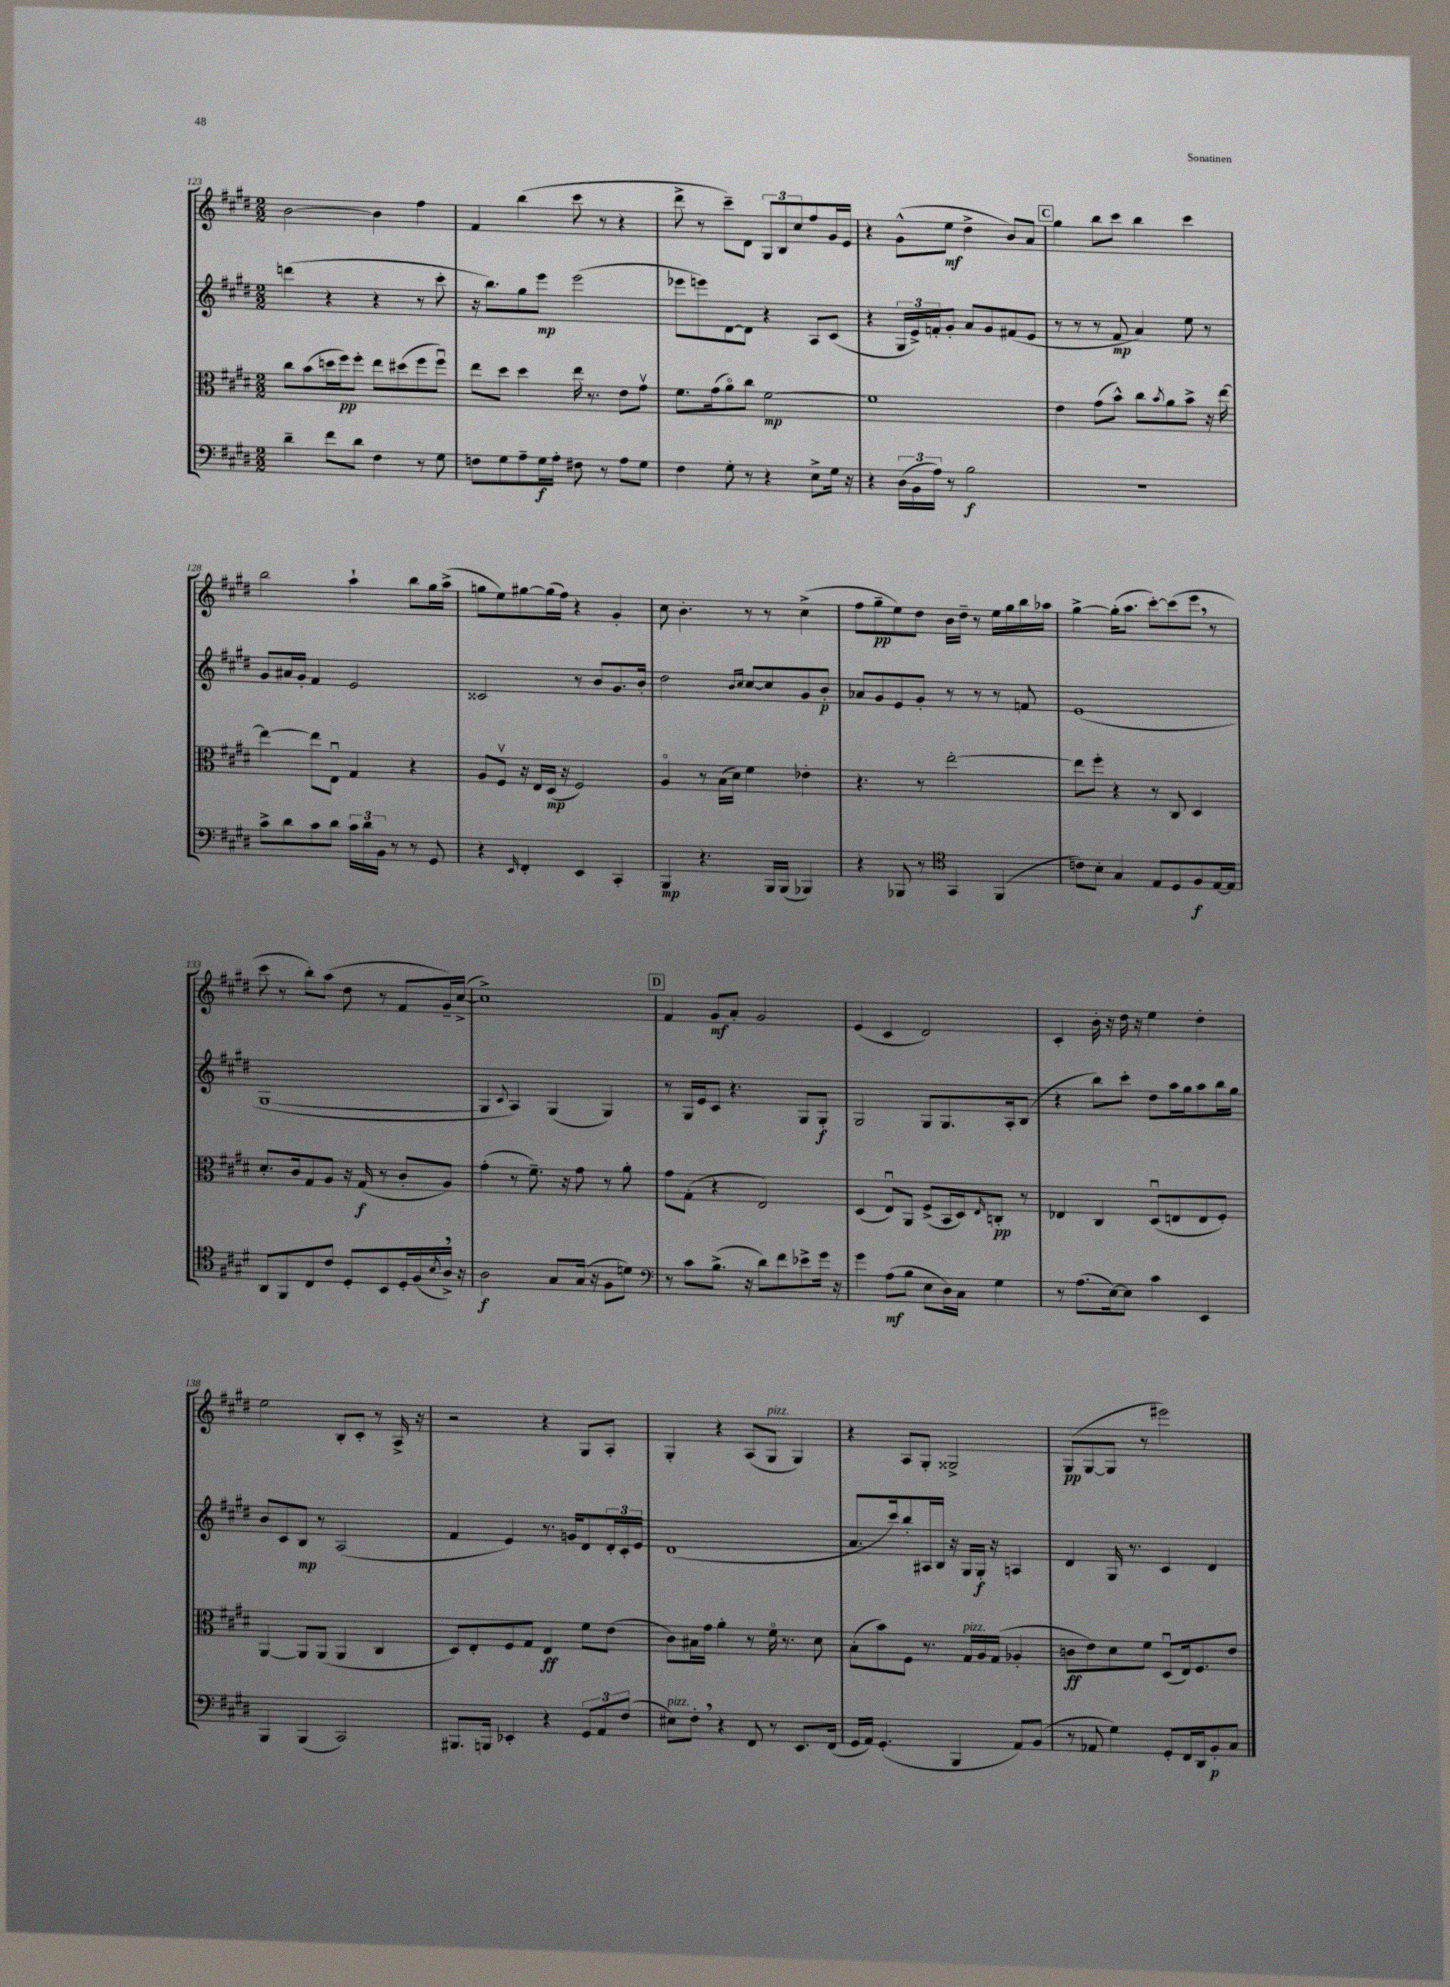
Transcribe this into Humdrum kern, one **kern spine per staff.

**kern	**dynam	**kern	**dynam	**kern	**dynam	**kern	**dynam
*part4	*part4	*part3	*part3	*part2	*part2	*part1	*part1
*staff4	*staff4	*staff3	*staff3	*staff2	*staff2	*staff1	*staff1
*clefF4	*	*clefC3	*	*clefG2	*	*clefG2	*
*k[f#c#g#d#]	*	*k[f#c#g#d#]	*	*k[f#c#g#d#]	*	*k[f#c#g#d#]	*
*M2/2	*	*M2/2	*	*M2/2	*	*M2/2	*
=123	=123	=123	=123	=123	=123	=123	=123
4d#~\	.	8cc#\L	.	(4dddn\	.	[2b\	.
.	.	(8b\	.	.	.	.	.
8f#\L	.	16ddn\L	.	4r	.	.	.
.	.	16ff#\J)	pp	.	.	.	.
8d#\J	.	8ff#'\J	.	.	.	.	.
4F#\	.	8ee\L	.	4r	.	4b\]	.
.	.	(8dd#X\	.	.	.	.	.
8r	.	8ff#\	.	8r	.	4ff#\	.
8G#\	.	8ff#u\J)	.	8ccc#'\	.	.	.
=124	=124	=124	=124	=124	=124	=124	=124
8Fn\L	.	8ee\L	.	16r	.	4f#/	.
.	.	.	.	8.bb\L)	.	.	.
8G#\	.	8dd#\J	.	.	.	.	.
8A~\	.	4dd#\	.	8gg#\	.	(4bb\	.
16G#\L	f	.	.	8eee\J	mp	.	.
16A'\JJ	.	.	.	.	.	.	.
8F#X\	.	16ee\	.	(2eee\	.	8ccc#\	.
.	.	8.r	.	.	.	.	.
8r	.	.	.	.	.	8r	.
8A\L	.	8e\L	.	.	.	4r	.
8G#\J	.	8g#v\J	.	.	.	.	.
=125	=125	=125	=125	=125	=125	=125	=125
4F#\	.	8.f#\L	.	8eee-X\L	.	8ddd#^\	.
.	.	.	.	8eeen\)	.	8r	.
.	.	(16g#\k	.	.	.	.	.
8G#'\	.	8a\)	.	[8d#\	.	8ccc#~\L)	.
8r	.	8cc#\J	.	8d#\J]	.	8d#\J	.
4r	.	[2f#\	mp	4r	.	12G#/L	.
.	.	.	.	.	.	12B/	.
.	.	.	.	.	.	12cc#/	.
8E^\L	.	.	.	8A/L	.	8ff#/	.
16G#\Jk	.	.	.	(8c#/J	.	16g#/L	.
16r	.	.	.	.	.	16e/JJ	.
=126	=126	=126	=126	=126	=126	=126	=126
4r	.	1f#]	.	4r	.	4r	.
(24D#\LL	.	.	.	24G#/LL	.	(8g#^^\L	.
24BB\	.	.	.	24e^/)	.	.	.
24A\JJ)	.	.	.	24fn'/J	.	.	.
8r	.	.	.	8g#'/J	.	8ee\J	mf
2B\	f	.	.	8a/L	.	4dd#^\	.
.	.	.	.	8g#/	.	.	.
.	.	.	.	(8f#X/	.	8b/L)	.
.	.	.	.	8e/J	.	8a/J	.
!!LO:REH:place=s1:t=C
=127	=127	=127	=127	=127	=127	=127	=127
1r	.	4e\	.	8r	.	4gg#\	.
.	.	.	.	8r	.	.	.
.	.	(8g#\L	.	8r	.	8bb\L	.
.	.	8b^^\J)	.	8f#/	mp	8ccc#\J	.
.	.	8cc#\L	.	4a/)	.	4bb\	.
.	.	8qb/	.	.	.	.	.
.	.	8a\	.	.	.	.	.
.	.	8b^\J	.	8ee\	.	4ccc#\	.
.	.	16r	.	8r	.	.	.
.	.	[16ee\	.	.	.	.	.
!!LO:LB:g=z
=128	=128	=128	=128	=128	=128	=128	=128
8c#^\L	.	4ee\_	.	8g#/L	.	2bb\	.
8d#\	.	.	.	16a#X/L	.	.	.
.	.	.	.	16g#'/JJ	.	.	.
8c#\	.	8ee\L]	.	4f#/	.	.	.
8d#\J	.	8Eu\J	.	.	.	.	.
24c#\LL	.	4G#/	.	2e/	.	4aa`\	.
24d#\	.	.	.	.	.	.	.
24BB\JJ	.	.	.	.	.	.	.
8r	.	.	.	.	.	.	.
8r	.	4r	.	.	.	8bb\L	.
8GG#/	.	.	.	.	.	16gg#\L	.
.	.	.	.	.	.	(16aa^\JJ	.
=129	=129	=129	=129	=129	=129	=129	=129
4r	.	8A/L	.	2c##X/	.	8ggn\L	.
.	.	8F#v/J	.	.	.	8ee\)	.
16qqEE/	.	.	.	.	.	.	.
4FF#'/	.	16r	.	.	.	[8gg#X\	.
.	.	16E/LL	.	.	.	.	.
.	.	(16D#/JJ	mp	.	.	(16gg#\L]	.
.	.	16r	.	.	.	16ff#\JJ)	.
4EE/	.	2F#/)	.	8r	.	4r	.
.	.	.	.	8b/L	.	.	.
4CC#'/	.	.	.	8.g#/	.	4g#'/	.
.	.	.	.	16b'/Jk	.	.	.
=130	=130	=130	=130	=130	=130	=130	=130
4BBB/	mp	4A/	.	2dd#\	.	8cc#\	.
.	.	.	.	.	.	4.b'\	.
4.r	.	8r	.	.	.	.	.
.	.	(16B\LL	.	.	.	.	.
.	.	16d#\JJ)	.	.	.	.	.
.	.	.	.	16qqb/LL	.	.	.
.	.	.	.	16qqcc#/JJ	.	.	.
.	.	4f#\	.	[8cc#/L	.	8r	.
16BBB/LL	.	.	.	8cc#/]	.	8r	.
(16BBB/JJ	.	.	.	.	.	.	.
4BBB-X/)	.	4e-X'\	.	8g#/	.	(4cc#^\	.
.	.	.	.	8b'/J	p	.	.
=131	=131	=131	=131	=131	=131	=131	=131
4r	.	4.r	.	8a-X/L	.	8ff#\L	.
.	.	.	.	8g#/	.	8gg#~\	pp
8BBB-X/	.	.	.	8e/	.	8ee\)	.
8r	.	8r	.	8g#'/J	.	8dd#\J	.
*clefC4	*	*	*	*	*	*	*
4GG#/	.	[2ee'\	.	8r	.	16b\LL	.
.	.	.	.	.	.	16dd#~\JJ	.
.	.	.	.	8r	.	8r	.
(4FF#/	.	.	.	8r	.	16ee\LL	.
.	.	.	.	.	.	16gg#\	.
.	.	.	.	8fn/	.	16bb\	.
.	.	.	.	.	.	16aa-X\JJ	.
=132	=132	=132	=132	=132	=132	=132	=132
8cn\L)	.	8ee\L]	.	(1e	.	[4gg#^\	.
8B'\J	.	8ff#'\J	.	.	.	.	.
4G#/	.	4r	.	.	.	(16gg#'\KL]	.
.	.	.	.	.	.	8.aa\J	.
8E/L	.	8r	.	.	.	[8ccc#'\L)	.
8D#/	.	8C#/	.	.	.	(8ccc#\]	.
8F#/	f	4D#/	.	.	.	8eee,\J	.
[16E/L	.	.	.	.	.	8r	.
16E/JJ]	.	.	.	.	.	.	.
!!LO:LB:g=z
=133	=133	=133	=133	=133	=133	=133	=133
8AA/L	.	8.d#'/L	.	[1G#	.	8ccc#\	.
8FF#/	.	.	.	.	.	8r	.
.	.	16c#/k	.	.	.	.	.
8C#/	.	8G#/	.	.	.	8bb'\L)	.
8c#/J	.	8A/J	.	.	.	(8aa\J	.
8D#'/L	.	16r	.	.	.	8dd#\	.
.	.	(16G#/	f	.	.	.	.
8BB/	.	8r	.	.	.	8r	.
16D#'/L	.	8c#'/L	.	.	.	8f#/L	.
(16F#/	.	.	.	.	.	.	.
8qB/	.	.	.	.	.	.	.
16A^,/JJ)	.	8A/J)	.	.	.	16g#~/L)	.
16r	.	.	.	.	.	([16cc#^/JJ	.
=134	=134	=134	=134	=134	=134	=134	=134
2A\	f	(4g#'\	.	4G#/]	.	1cc#^])	.
.	.	.	.	8qqc#/	.	.	.
.	.	8r	.	4A/)	.	.	.
.	.	8.f#~\)	.	.	.	.	.
8G#/L	.	.	.	(4G#/	.	.	.
.	.	16r	.	.	.	.	.
(16G#/Jk	.	8g#\	.	.	.	.	.
16r	.	.	.	.	.	.	.
8F#\L	.	8r	.	4G#/)	.	.	.
8dn\J)	.	8a'\	.	.	.	.	.
!!LO:REH:place=s1:t=D
=135	=135	=135	=135	=135	=135	=135	=135
*clefF4	*	*	*	*	*	*	*
8r	.	8g#\L	.	8r	.	4f#/	.
8c#\L	.	(8G#'\J	.	16G#/LL	.	.	.
.	.	.	.	16e/J	.	.	.
(8.B^\J	.	4r	.	8c#/J	.	8g#/L	mf
.	.	.	.	4.r	.	8a'/J	.
16r	.	.	.	.	.	.	.
8d#\L)	.	2E/)	.	.	.	2g#/	.
8f#\	.	.	.	.	.	.	.
8e-X^\	.	.	.	8G#/L	.	.	.
16g#\Jk	.	.	.	8G#'/J	f	.	.
16r	.	.	.	.	.	.	.
=136	=136	=136	=136	=136	=136	=136	=136
4g#\	.	(4D#/	.	2G#/	.	(4e/	.
(8A\L	mf	8Eu/L)	.	.	.	4c#/	.
8B\J	.	8AA/J	.	.	.	.	.
8E\L	.	(8F#^/L	.	8G#/L	.	2d#/)	.
16D#\L)	.	16BB/L	.	8.G#/	.	.	.
16C#\JJ	.	16D#/J)	.	.	.	.	.
.	.	16qqE/	.	.	.	.	.
4G#\	.	8Cn'/J	pp	.	.	.	.
.	.	.	.	16A'/k	.	.	.
.	.	8r	.	(8B/J	.	.	.
=137	=137	=137	=137	=137	=137	=137	=137
8r	.	4E-X/	.	4r	.	4c#'/	.
(8.A\L	.	.	.	.	.	.	.
.	.	4C#/	.	8bb\L)	.	16b'\	.
[16E\k)	.	.	.	.	.	16r	.
8E\J]	.	.	.	8ccc#'\J	.	16dd#\	.
.	.	.	.	.	.	16r	.
4c#\	.	(8D#u/L	.	8dd#\L	.	4ee\	.
.	.	8En/	.	16aa\L	.	.	.
.	.	.	.	16gg#\J	.	.	.
4EE/	.	8E/	.	8aa\	.	4dd#'\	.
.	.	8F#'/J)	.	16bb\L	.	.	.
.	.	.	.	16gg#\JJ	.	.	.
!!LO:LB:g=z
=138	=138	=138	=138	=138	=138	=138	=138
4BBB/	.	[4AA/	.	8b/L	.	2ee\	.
.	.	.	.	8c#/	.	.	.
(4BBB/	.	8AA/L]	.	8B/J	mp	.	.
.	.	(8AA/J	.	8r	.	.	.
2CC#/)	.	4AA/	.	(2A/	.	8B'/L	.
.	.	.	.	.	.	8c#'/J	.
.	.	4C#/	.	.	.	8r	.
.	.	.	.	.	.	16A^/	.
.	.	.	.	.	.	16r	.
=139	=139	=139	=139	=139	=139	=139	=139
8.BBB#X/L	.	8D#/L)	.	4f#/	.	2r	.
.	.	8E'/	.	.	.	.	.
16BBBn/Jk	.	.	.	.	.	.	.
4EE-X'/	.	8F#/	.	4e/)	.	.	.
.	.	8G#/J	.	.	.	.	.
4r	.	4E/	ff	8.r	.	4r	.
.	.	.	.	16gn/KL	.	.	.
12GG#/L	.	8f#\L	.	8d#/	.	8G#/L	.
12AA/	.	.	.	.	.	.	.
.	.	(8e\J	.	24d#'/L	.	8A'/J	.
(12F#/J	.	.	.	24c#'/	.	.	.
.	.	.	.	24e/JJ	.	.	.
=140	=140	=140	=140	=140	=140	=140	=140
!LO:TX:a:i:t=pizz.	!	!	!	!	!	!	!
8E#X\L)	.	8c#\L)	.	(1d#	.	4G#'/	.
8F#',\J	.	16B#X\L	.	.	.	.	.
.	.	16g#\JJ	.	.	.	.	.
4r	.	4a'\	.	.	.	4r	.
8FF#/	.	8r	.	.	.	(8A/L	.
!	!	!	!	!	!	!LO:TX:a:i:t=pizz.	!
8r	.	16f#\	.	.	.	8G#/J	.
.	.	8.r	.	.	.	.	.
8.EE/L	.	.	.	.	.	4G#/)	.
.	.	8d#\	.	.	.	.	.
(16FF#/Jk	.	.	.	.	.	.	.
=141	=141	=141	=141	=141	=141	=141	=141
16GG#/LL	.	(8B'\L	.	8.a/L	.	4r	.
16AA/JJ)	.	.	.	.	.	.	.
(4.GG#'/	.	8b\)	.	.	.	.	.
.	.	.	.	16ccc#/k)	.	.	.
.	.	8F#\J	.	8bb'/	.	8A/L	.
.	.	8.r	.	16A#X/L	.	8G#'/J	.
.	.	.	.	16B/JJ	.	.	.
4BBB/	.	.	.	16r	.	2G##X^/	.
!	!	!LO:TX:a:i:t=pizz.	!	!	!	!	!
.	.	16G#/LL	.	16G#/LL	.	.	.
.	.	16A/	.	16G#'/JJ	f	.	.
.	.	(16G#/JJ	.	16r	.	.	.
8AA/L)	.	4A-X'/	.	4An/	.	.	.
(8BB/J	.	.	.	.	.	.	.
=142	=142	=142	=142	=142	=142	=142	=142
8r	.	8cn\L	ff	4d#/	.	(8G#/L	pp
8AA-X/	.	8e\)	.	.	.	[8G#/	.
4G#\)	.	8d#\	.	16G#/	.	8G#/J]	.
.	.	.	.	8.r	.	.	.
.	.	8f#\J	.	.	.	8r	.
8GG#'/L	.	(8D#u/L	.	4c#/	.	2eee#X\)	.
16FF#/L	.	16E/k)	.	.	.	.	.
16DD#/J	.	8.F#/	.	.	.	.	.
8BB'/	p	.	.	4d#/	.	.	.
8C#/J	.	8e/J	.	.	.	.	.
==	==	==	==	==	==	==	==
*-	*-	*-	*-	*-	*-	*-	*-
